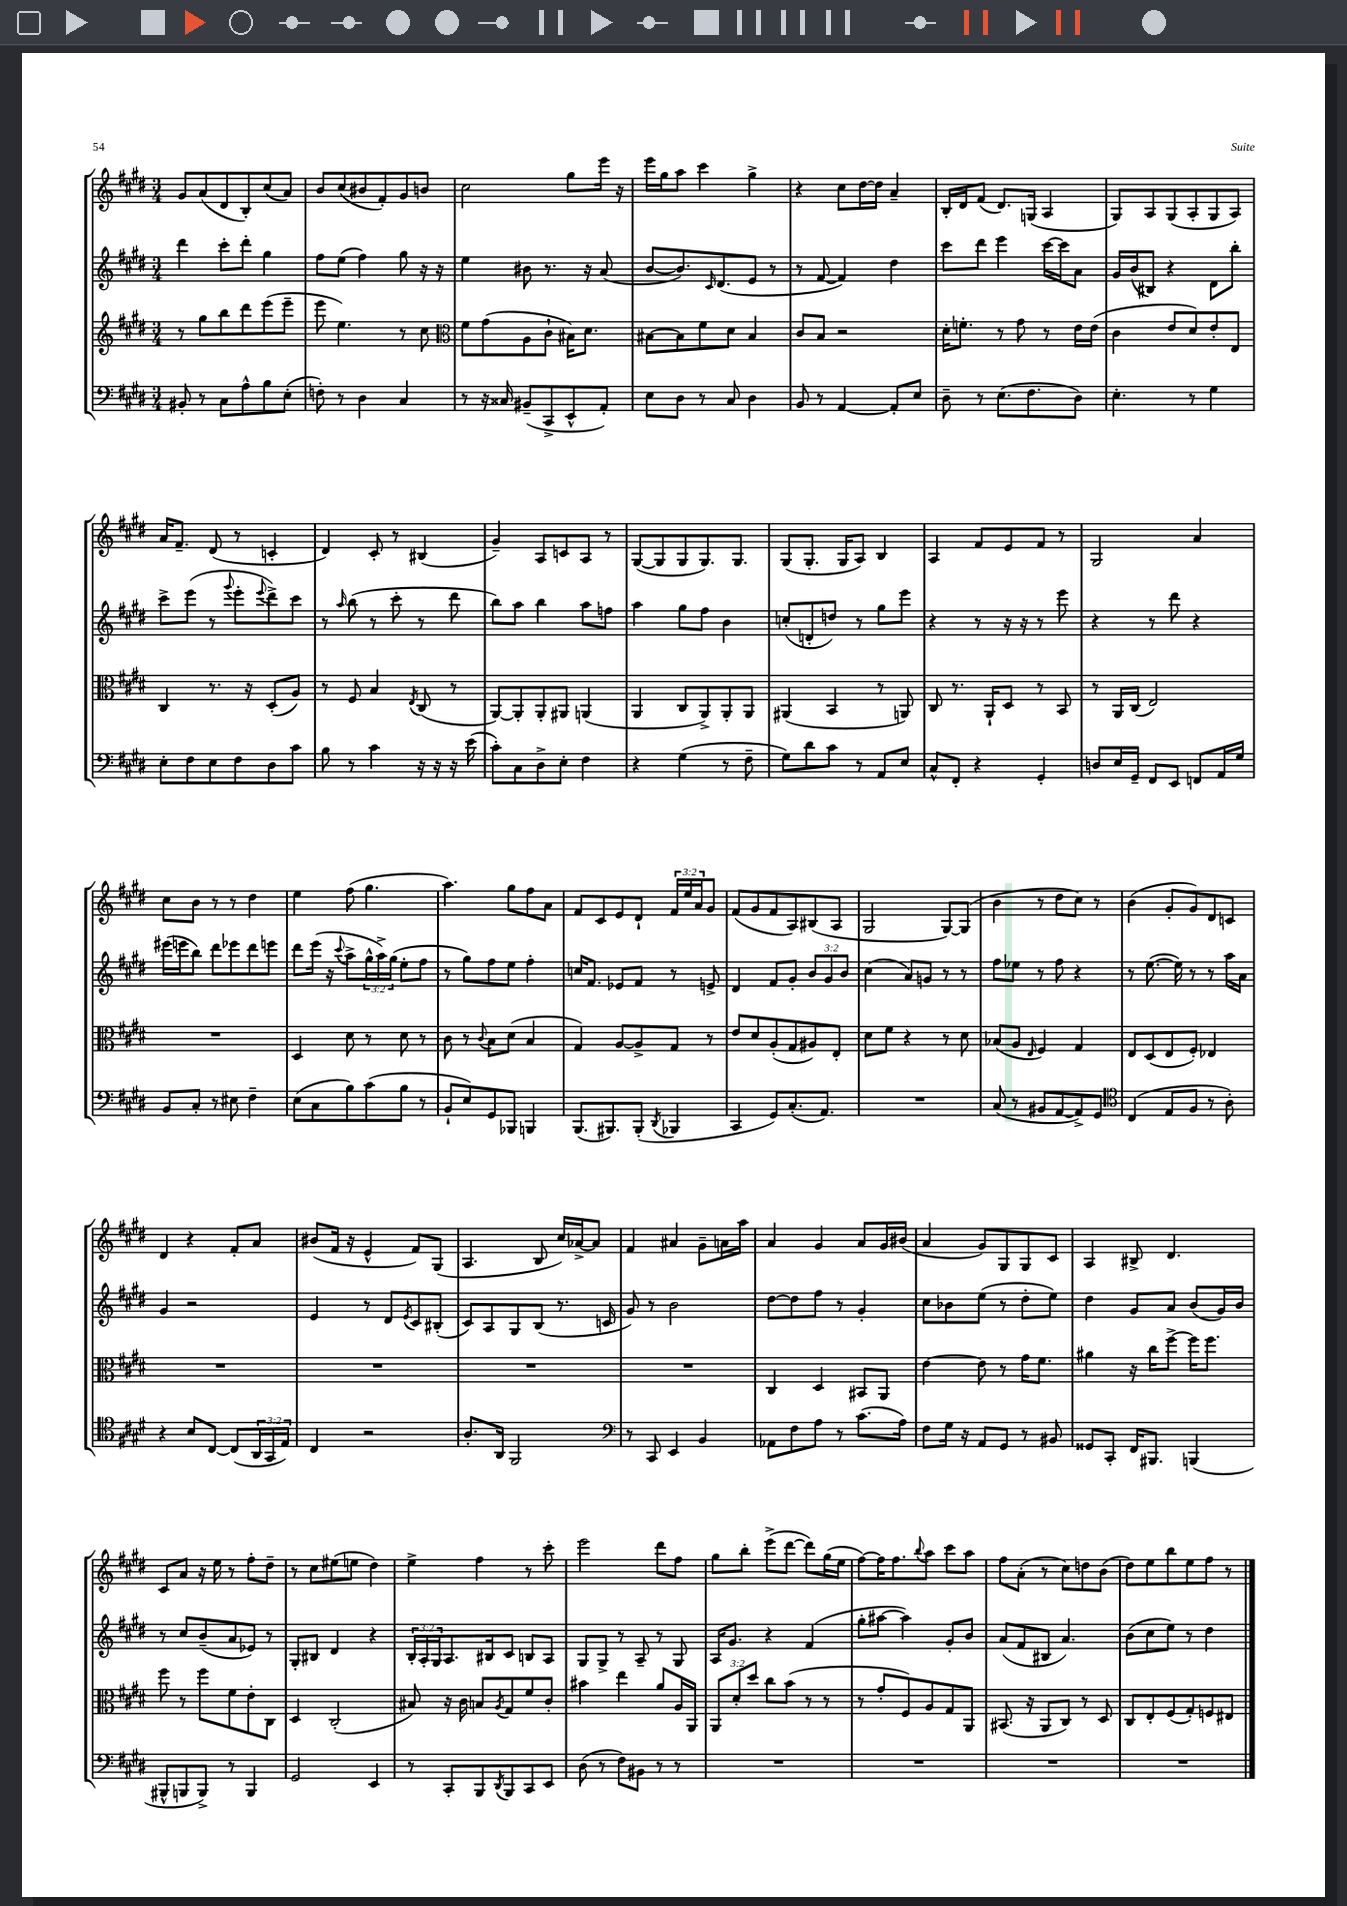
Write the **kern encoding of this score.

**kern	**kern	**kern	**kern
*staff4	*staff3	*staff2	*staff1
*clefF4	*clefG2	*clefG2	*clefG2
*k[f#c#g#d#]	*k[f#c#g#d#]	*k[f#c#g#d#]	*k[f#c#g#d#]
*M3/4	*M3/4	*M3/4	*M3/4
8BB#'/	8r	4ddd#\	8g#/L
8r	8gg#\L	.	(8a/
8C#\L	8bb\	8ccc#'\L	8d#/
8A^^\	8ddd#\	8ddd#'\J	8B'/)
8B\	(8eee\	4gg#\	(8cc#/
(8E'\J	8eee~\J	.	8a/J)
=	=	=	=
8F'\)	8eee\	8ff#\L	8b/L
8r	4.ee\)	(8ee\J	(8cc#/
4D#\	.	4ff#\)	8b#/
.	.	.	8f#'/)
4C#/	8r	8gg#\	8g#/
.	8cc#\	16r	8b/J
.	.	16r	.
=	=	=	=
*	*clefC3	*	*
8r	8f#\L	4ee\	2cc#\
16r	(8g#\	.	.
16C##/	.	.	.
(8BB#~/L	8A\	8b#\	.
8CC#^/	8c#`\J	8.r	.
8EE^^/	16B#\LK)	.	8gg#\L
.	8.d#\J	16r	.
8AA'/J)	.	(8a/	16eee\Jk
.	.	.	16r
=	=	=	=
8E\L	[8B#\L	[8b/L	16eee\LL
.	.	.	16gg#\J
8D#\J	8B#\]	8.b/])	8aa\J
8r	8f#\	.	4ccc#\
.	.	16qqc#/	.
.	.	(8.d#/	.
8C#/	8d#\J	.	.
4D#\	4B#/	8e/J	4gg#^\
.	.	8r	.
=	=	=	=
8BB/	8c#/L	8r	4r
8r	8B/J	[8f#/	.
[4AA/	2r	4f#/])	8cc#\L
.	.	.	[16dd#\L
.	.	.	16dd#\]JJ
8AA'/]L	.	4dd#\	4a~/
8E/J	.	.	.
=	=	=	=
8D#~\	16d#'\LK	8ccc#\L	16B'/LL
.	8.f'\J	.	16d#/J
8r	.	8ddd#\J	(8f#/J
(8.E\L	8r	4eee\	8.d#/L)
.	8g#\	.	.
8.F#\	.	.	(16G/Jk
.	8r	[16ccc#\LL	4A/
.	.	16ccc#\]J	.
8D#\J)	16e\LL	8a\J	.
.	(16e\JJ	.	.
=	=	=	=
4.E'\	4c#\	16g#/LL	8G#/L)
.	.	(16b/J	.
.	.	8B#/J)	8A/
.	8e/L	4r	(8G#/
8r	8d#/)	.	8A'/
4G#\	8e'/	8d#\L	8G#/
.	8E/J	8bb'\J	8A/J)
=	=	=	=
8E'\L	4C#/	8ccc#^\L	16a/LK
.	.	.	8.f#~/J
8F#\	.	(8eee\J	.
8E\	8.r	8r	(8d#/
.	.	8qqggg#/	.
8F#\	.	8eee'\L	8r
.	16r	.	.
.	.	8qqeee/	.
8D#\	(8D#'/L	8ddd#^\)	4c'/
8c#\J	8A/J)	8ccc#\J	.
=	=	=	=
8B\	8r	8r	4d#/)
.	.	16qqaa/	.
8r	8F#/	(8bb\	.
4c#\	4B/	8r	8c#'/
.	.	8ccc#'\	8r
.	8qE/	.	.
16r	(8C#/	8r	(4B#/
16r	.	.	.
16r	8r	8ddd#\	.
(16e\	.	.	.
=	=	=	=
8c#'\L)	[8AA/L)	8bb\L)	4g#~/)
8C#\	8AA'/]	8aa\J	.
8D#^\	8AA'/	4bb\	8A/L
8E'\J	8AA#/J	.	8c/
4F#\	(4AA/	8aa\L	8A/J
.	.	8ff\J	8r
=	=	=	=
4r	4AA/	4aa\	([8G#/L
.	.	.	8G#/]
(4G#\	8C#/L	8gg#\L	8G#/
.	8AA^/)	8ff#\J	8.G#/)
8r	8AA'/	4b\	.
.	.	.	8.G#/J
8F#~\	8AA/J	.	.
=	=	=	=
8G#\L)	(4AA#/	(8cc'/L	(8G#/L
8d#\	.	8d'/	8.G#'/J
8c#\J	4BB/	8dd/J)	.
.	.	.	16G#/LK
8r	.	8r	8A/J)
8AA/L	8r	8gg#\L	4B/
8E/J	8AA/)	8eee\J	.
=	=	=	=
8C#^^/L	8C#/	4r	4A/
8FF#'/J	8.r	.	.
4r	.	8r	8f#/L
.	16AA`/LK	.	.
.	8D#/J	16r	8e/
.	.	16r	.
4GG#'/	8r	8r	8f#/J
.	8BB/	8eee\	8r
=	=	=	=
8D/L	8r	4r	2G#/
16E/L	16AA/LL	.	.
16GG#~/JJ	(16C#/JJ	.	.
8FF#/L	2E/)	8r	.
8EE/J	.	8ddd#\	.
8FF/L	.	4r	4a/
16AA/L	.	.	.
16G#/JJ	.	.	.
=	=	=	=
8BB/L	2.r	(16eee#\LL	8cc#\L
.	.	16eee\J	.
8C#'/J	.	8bb\J)	8b\J
8r	.	8ddd#\L	8r
8E#\	.	8eee-\	8r
4F#~\	.	8ddd#\	4dd#\
.	.	8eee\J	.
=	=	=	=
(8E\L	4D#/	8ddd#\L	4ee\
8C#\	.	(16eee\Jk	.
.	.	16r	.
.	.	8qqccc#/	.
8B\)	8d#\	8aa^\L	(8ff#\
(8c#\	8r	24gg#^^\L	4.gg#\
.	.	24aa^\)	.
.	.	(24gg#\JJ	.
8B\J	8d#\	8ee'\L	.
8r	8r	8ff#\J	.
=	=	=	=
8BB`/L	8c#\	8r	4.aa\)
8E/)	8r	8gg#\L)	.
.	8qqc#/	.	.
8GG#/	8B\L	8ff#\	.
8BBB-/J	(8d#\J	8ee\J	8gg#\L
4BBB/	4B/	4ff#'\	8ff#\
.	.	.	8a\J
=	=	=	=
(8.BBB/L	4G#/)	16cc/LK	8f#/L
.	.	8.f#/J	.
.	.	.	8c#/
8.BBB#/)	.	.	.
.	[8A/L	8e-/L	8e/
(8BBB#'/J	8A^/]	8f#/J	8d#`/J
8qDD#/	.	.	.
4BBB-/	8G#/J	8r	24f#/LL
.	.	.	24ee/
.	.	.	24a/J
.	8r	8e^/	8g#/J
=	=	=	=
4CC#/	8e/L	4d#/	(8f#/L
.	8d#/	.	8g#/
8GG#/L)	(8A'/	8f#/L	8f#/
(8.C#'/	8G#/	8g#'/J	8A/)
.	8A#/)	12b/L	(8B#/
8.AA/J)	.	.	.
.	.	12g#/	.
.	8E'/J	.	8A/J
.	.	12b/J	.
=	=	=	=
2.r	8d#\L	(4cc#\	2G#/
.	8f#\J	.	.
.	4r	8a/L)	.
.	.	8g/J	.
.	8r	8r	[8G#/L)
.	8d#\	8r	(8G#/]J
=	=	=	=
(8C#/	(8B-/L	8ff#\L	4b\
8r	8A/J	8ee-\J	.
.	16qqE/	.	.
8BB#/L	4F#/)	8r	8r
[8AA/	.	8ff#\	8dd#\L
8AA^/])	4G#/	4r	8cc#\J)
8GG#/J	.	.	8r
=	=	=	=
*clefC4	*	*	*
(4C#/	8E/L	8r	(4b\
.	(8D#/	([8.ee\	.
8E/L	8E/	.	8g#'/L
.	.	16ee\])	.
8F#/J	8F#'/J)	8r	8g#/)
8r	4E-/	8r	8d#/
8A'\)	.	16aa\LL	8c/J
.	.	16a\JJ	.
=	=	=	=
4r	2.r	4g#/	4d#/
8B/L	.	2r	4r
[8C#/J	.	.	.
(8C#/]L	.	.	8f#'/L
24AA/L	.	.	8a/J
24GG#/	.	.	.
24E/JJ)	.	.	.
=	=	=	=
4C#/	2.r	4e/	(8b#/L
.	.	.	16f#/Jk
.	.	.	16r
2r	.	8r	4e^^/
.	.	8d#/L	.
.	.	8qe/	.
.	.	8c#/	8f#/L)
.	.	(8B#'/J	(8G#/J
=	=	=	=
8.A'/L	2.r	8c#/L)	4.A/
.	.	8A/	.
16AA/Jk	.	.	.
2FF#/	.	8G#/	.
.	.	(8B/J	8B/
.	.	8.r	16cc#/LL)
.	.	.	[16a-^/J
.	.	.	8a-/]J
.	.	16c/	.
=	=	=	=
*clefF4	*	*	*
8r	2.r	8g#/)	4f#/
8CC#/	.	8r	.
4EE/	.	2b\	4a#/
4BB/	.	.	8g#~\L
.	.	.	16a\L
.	.	.	16aa\JJ
=	=	=	=
8AA-\L	4C#/	[8dd#\L	4a/
8F#\	.	8dd#\]	.
8A\J	4D#/	8ff#\J	4g#/
8r	.	8r	.
(8.c#\L	8BB#/L	4g#'/	8a/L
.	8AA/J	.	16g#/L
16A\Jk)	.	.	(16b#/JJ
=	=	=	=
8F#\L	[4e\	8cc#\L	4a/
16G#\Jk	.	8b-\	.
16r	.	.	.
8AA/L	8e\]	(8ee\J	8g#/L)
8GG#/J	8r	8r	8G#/
8r	16g#\LK	8dd#'\L	8G#/
.	8.f#\J	.	.
8BB#/	.	8ee\J)	8c#/J
=	=	=	=
8GG##/L	4a#\	4dd#\	4A/
8CC#'/J	.	.	.
16FF#/LK	16r	8g#/L	8B#^/
8.BBB#/J	16cc#\LK	.	.
.	[8ff#^\J	8a/J	4.d#/
(4BBB/	16ff#\]LK	(8b/L	.
.	8.ff#\J	.	.
.	.	16g#/L)	.
.	.	16b/JJ	.
=	=	=	=
8BBB#^^/L	8ff#\	8r	8c#/L
8BBB/	8r	8cc#/L	8a/J
8BBB^/J)	8ff#\L	(8b~/	16r
.	.	.	16ee\
8r	8f#\	8a/	8r
4BBB/	8e'\	8e-/J)	8ff#'\L
.	8C#\J	8r	8dd#~\J
=	=	=	=
2GG#/	4D#/	8G#'/L	8r
.	.	8B#/J	8cc#\L
.	(2C#'/	4d#/	(8ee#\
.	.	.	8ee\J
4EE/	.	4r	4dd#\)
=	=	=	=
8r	8B#/)	24B'/LL	4ee^\
.	.	24A'/	.
.	.	24G#/J	.
8CC#'/L	16r	8.A/	.
.	16c#\	.	.
8BBB/	8B/L	.	4ff#\
.	.	16B#/k	.
8qDD#/	8qA/	.	.
8BBB/	8G#/	8c#/J	.
8CC#/	8f#/	8B/L	8r
8EE/J	8c#'/J	8A/J	8ccc#'\
=	=	=	=
(8D#\	4b#\	8G#/L	2eee\
8r	.	8G#^/J	.
8F#\L)	4ee\	8r	.
8BB#\J	.	8A~/	.
8r	8a/L	8r	8ddd#\L
8r	16A/L	8G#/	8ff#\J
.	16AA/JJ	.	.
=	=	=	=
2.r	12AA/L	16A/LK	8gg#\L
.	.	8.g#/J	.
.	12d#'/	.	.
.	.	.	8bb'\J
.	12dd#/J	.	.
.	8cc#\L	4r	(8eee^\L
.	(8b\J	.	[8ddd#\J
.	8r	(4f#/	8ddd#\]L)
.	8r	.	(16gg#\L
.	.	.	16ee\JJ
=	=	=	=
2.r	8r	8gg#'\L	[8ff#\L)
.	8g#'/L	[8aa#\J	16ff#\]K
.	.	.	8.ff#\
.	8F#/)	4aa#\])	.
.	.	.	8qqbb/
.	8A/	.	8aa\J
.	8G#/	8g#'/L	8ccc#\L
.	8AA/J	8b/J	8aa\J
=	=	=	=
2.r	(8.BB#/	(8a/L	8ff#\L
.	.	8f#/	(8a'\J
.	16r	.	.
.	8AA/L	8B#/J	8r
.	8C#/J)	4.a/)	8cc#\L)
.	8r	.	8dd\
.	8D#/	.	(8b\J
=	=	=	=
2.r	8C#/L	(8b\L	8dd#\L)
.	8E'/	8cc#\	8ee\
.	(8F#/	8ee\J)	8bb\
.	8G#'/)	8r	8ee\
.	8F/	4dd#\	8ff#\J
.	8E#/J	.	8r
==	==	==	==
*-	*-	*-	*-
